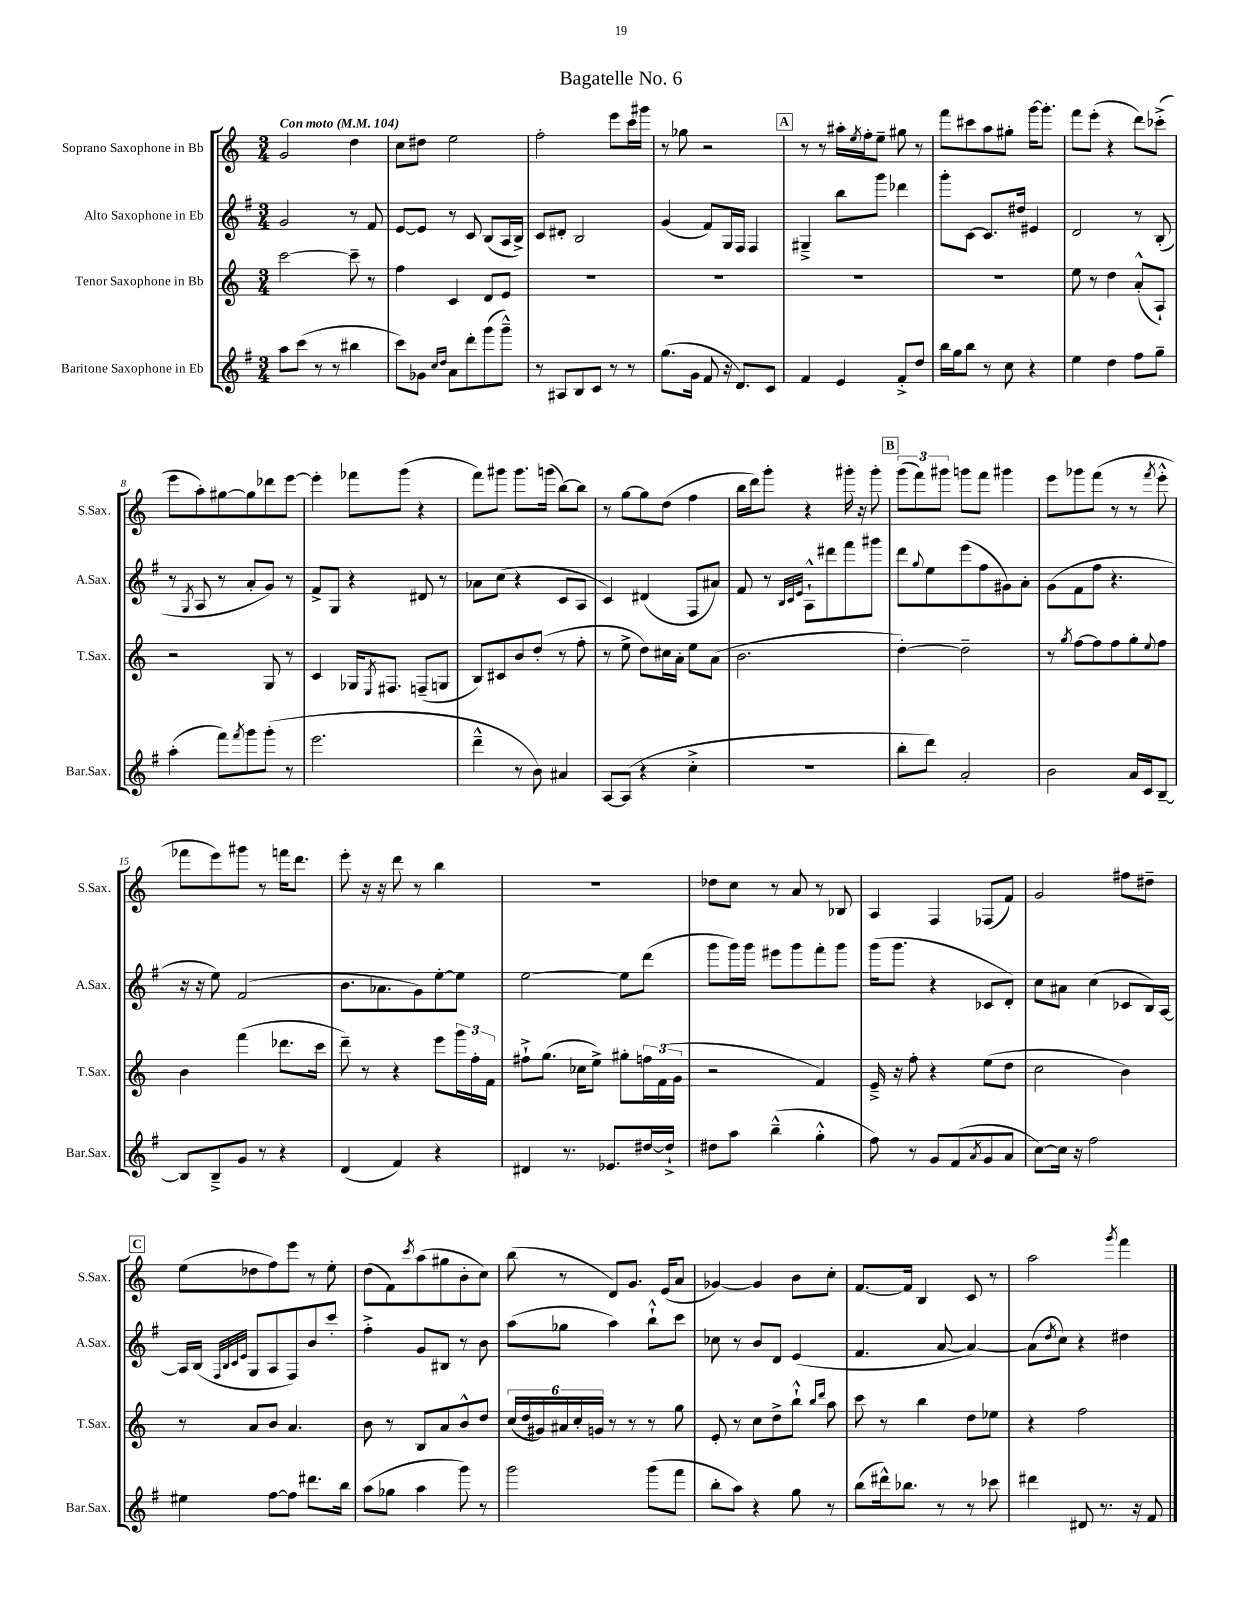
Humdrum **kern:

**kern	**kern	**kern	**kern
*staff4	*staff3	*staff2	*staff1
*clefG2	*clefG2	*clefG2	*clefG2
*k[f#]	*k[]	*k[f#]	*k[]
*M3/4	*M3/4	*M3/4	*M3/4
*MM104	*MM104	*MM104	*MM104
8aa	[2ccc	2g	2g
(8ccc	.	.	.
8r	.	.	.
8r	.	.	.
4bb#	8ccc~]	8r	4dd
.	8r	8f#	.
=	=	=	=
8ccc)	4ff	[8e	8cc
8g-	.	8e]	8dd#
16qqcc	.	.	.
16qqdd	.	.	.
8a	4c	8r	2ee
8ddd'	.	8c	.
(8ggg	8d	(8B	.
8ggg~^^)	8e	16A	.
.	.	16B^)	.
=	=	=	=
8r	2.r	8c	2ff'
8A#	.	8d#'	.
8B	.	2B	.
8c	.	.	.
8r	.	.	8eee
8r	.	.	16ccc
.	.	.	16ggg#
=	=	=	=
(8.gg	2.r	(4g	8r
.	.	.	8gg-
16g	.	.	.
8f#	.	8f#)	2r
16r	.	16G	.
8.d)	.	16F#	.
.	.	4F#	.
8c	.	.	.
=	=	=	=
4f#	2.r	4G#~^	8r
.	.	.	8r
4e	.	8bb	16aa#'
.	.	.	8qee
.	.	.	16ff'
.	.	8ggg	8ee~
8f#'^	.	4ddd-	8gg#
8dd	.	.	8r
=	=	=	=
16bb	2.r	8ggg'	8fff
16gg	.	.	.
8bb	.	[8c	8ccc#
8r	.	8.c]	8aa
8cc	.	.	8gg#'
.	.	16dd#	.
4r	.	4e#	[16ggg
.	.	.	8.ggg']
=	=	=	=
4ee	8ee	2d	8fff
.	8r	.	(8eee'
4dd	4dd	.	4r
8ff#	(8a'^^	8r	8ddd)
8gg~	8A`)	(8B'	(8ccc-'^
=	=	=	=
(4aa'	2r	8r	8eee
.	.	8qG	.
.	.	8A	8aa')
8fff#)	.	8r	[8gg#
8qfff#	.	.	.
8ggg	.	8a'	8gg#]
(8ggg'	8G	8g)	8ddd-
8r	8r	8r	[8eee
=	=	=	=
2.eee	4c	8f#^	4eee']
.	.	8G	.
.	16G-	4r	8fff-
.	8qE	.	.
.	8.F#	.	.
.	.	.	(8ggg
.	(8F~	8d#	4r
.	8G	8r	.
=	=	=	=
4ddd~^^	8B)	8a-	8fff)
.	8c#	(8cc	8ggg#
8r	8b	4r	8.ggg#
8b)	(8dd'	.	.
.	.	.	(16ggg
4a#	8r	8c	[8bb)
.	8ff'	8A	8bb]
=	=	=	=
[8A	8r	4c)	8r
(8A]	8ee^	.	[8gg
4r	8dd)	(4d#	8gg]
.	16cc#	.	(8dd
.	16a'	.	.
4cc'^	8ee	8F#	4ff
.	(8a	8a#)	.
=	=	=	=
2.r	2.b	8f#	16bb
.	.	.	16ddd)
.	.	8r	8ggg'
.	.	32qqB	.
.	.	32qqc	.
.	.	32qqe	.
.	.	8A`^^	4r
.	.	8ddd#	.
.	.	8fff#	16ggg#'
.	.	.	16r
.	.	8ggg#	8ggg#'
=	=	=	=
8bb'	[4dd')	8ddd	(12ggg
.	.	.	12fff)
.	.	8qqgg	.
8ddd)	.	8ee	.
.	.	.	12ggg#
2a'	2dd~]	(8eee	8ggg
.	.	8ff#	8fff
.	.	8g#)	4ggg#
.	.	8a'	.
=	=	=	=
2b	8r	(8g	8eee
.	8qgg	.	.
.	[8ff	8f#	8ggg-
.	8ff]	8ff#	(8fff
.	8ff	4.r	8r
16a	8gg'	.	8r
16c	.	.	.
.	8qqee	.	8qfff
[8B~	8ff	.	8eee'^^
=	=	=	=
8B]	4b	16r	8fff-
.	.	16r	.
8B~^	.	8ee)	8eee)
8g	(4fff	(2f#	8ggg#
8r	.	.	8r
4r	8.ddd-	.	16fff
.	.	.	8.ddd
.	16ccc	.	.
=	=	=	=
(4d	8ddd~)	8.b	8eee'
.	8r	.	16r
.	.	8.a-	16r
4f#)	4r	.	8ddd
.	.	8g)	8r
4r	8eee	[8ee'	4bb
.	24ggg	8ee]	.
.	24ff'	.	.
.	24f	.	.
=	=	=	=
4d#	8ff#`^	[2ee	2.r
.	(8.gg	.	.
8.r	.	.	.
.	16cc-	.	.
.	8ee^)	.	.
8.e-	.	.	.
.	8gg#'	8ee]	.
[16dd#	24ff	(8ddd	.
.	(24f	.	.
16dd#`^]	.	.	.
.	24g	.	.
=	=	=	=
8dd#	2r	8ggg	8dd-
8aa	.	16ggg)	8cc
.	.	16ggg	.
(4bb~^^	.	8eee#	8r
.	.	8ggg	8a
4gg'^^	4f)	8fff#'	8r
.	.	8ggg	8B-
=	=	=	=
8ff#)	16e~^	(16ggg	4A
.	16r	8.ggg	.
8r	8ff'	.	.
8g	4r	4r	4F
(8f#	.	.	.
8qa	.	.	.
8g	(8ee	8c-	(8F-
8a	8dd	8d')	8f)
=	=	=	=
[8cc)	2cc	8cc	2g
16cc]	.	8a#	.
16r	.	.	.
2ff#	.	(4cc	.
.	4b)	8c-	8ff#
.	.	16B)	8dd#~
.	.	[16A	.
=	=	=	=
4ee#	8r	16A]	(8ee
.	.	(16B	.
.	.	32qqF#	.
.	.	32qqB	.
.	.	32qqc	.
.	.	32qqe	.
.	8a	8G	8dd-
[8ff#	8b	8A	8ff)
8ff#]	4.a	8F#)	8eee
8.ddd#	.	8b	8r
.	.	8ccc'	8ee'
16bb	.	.	.
=	=	=	=
(8aa	8b	4ff#'^	(8dd
8gg-	8r	.	8f)
.	.	.	8qccc
4aa	8B	8g	(8aa
.	8a	8B#	8gg#
8ggg)	8b^^	8r	8b'
8r	8dd	8b	8cc)
=	=	=	=
2ggg	(24cc	(8aa	(8bb
.	24dd	.	.
.	24g#)	.	.
.	24a#	8gg-	8r
.	24cc'	.	.
.	24g	.	.
.	8r	4aa)	8d)
.	8r	.	8.g
(8ggg	8r	8bb`^^	.
.	.	.	(16e
8fff#	8gg	8ccc	8a
=	=	=	=
8bb'	8e'	8cc-	[4g-)
8aa)	8r	8r	.
4r	8cc	8b	4g-]
.	8dd^	8d	.
8gg	8bb`^^	(4e	8b
.	16qqbb	.	.
.	16qqddd	.	.
8r	8aa	.	8cc'
=	=	=	=
(8bb	8ccc	4.f#	[8.f
16ddd#^^)	8r	.	.
8.bb-	.	.	16f]
.	4bb	.	4B
8r	.	[8a	.
8r	8dd	4a_)	8c
8ccc-	8ee-	.	8r
=	=	=	=
4ddd#	4r	(8a]	2aa
.	.	8qdd	.
.	.	8cc)	.
8d#	2ff	4r	.
8.r	.	.	.
.	.	.	8qggg
.	.	4dd#	4fff
16r	.	.	.
8f#	.	.	.
==	==	==	==
*-	*-	*-	*-
